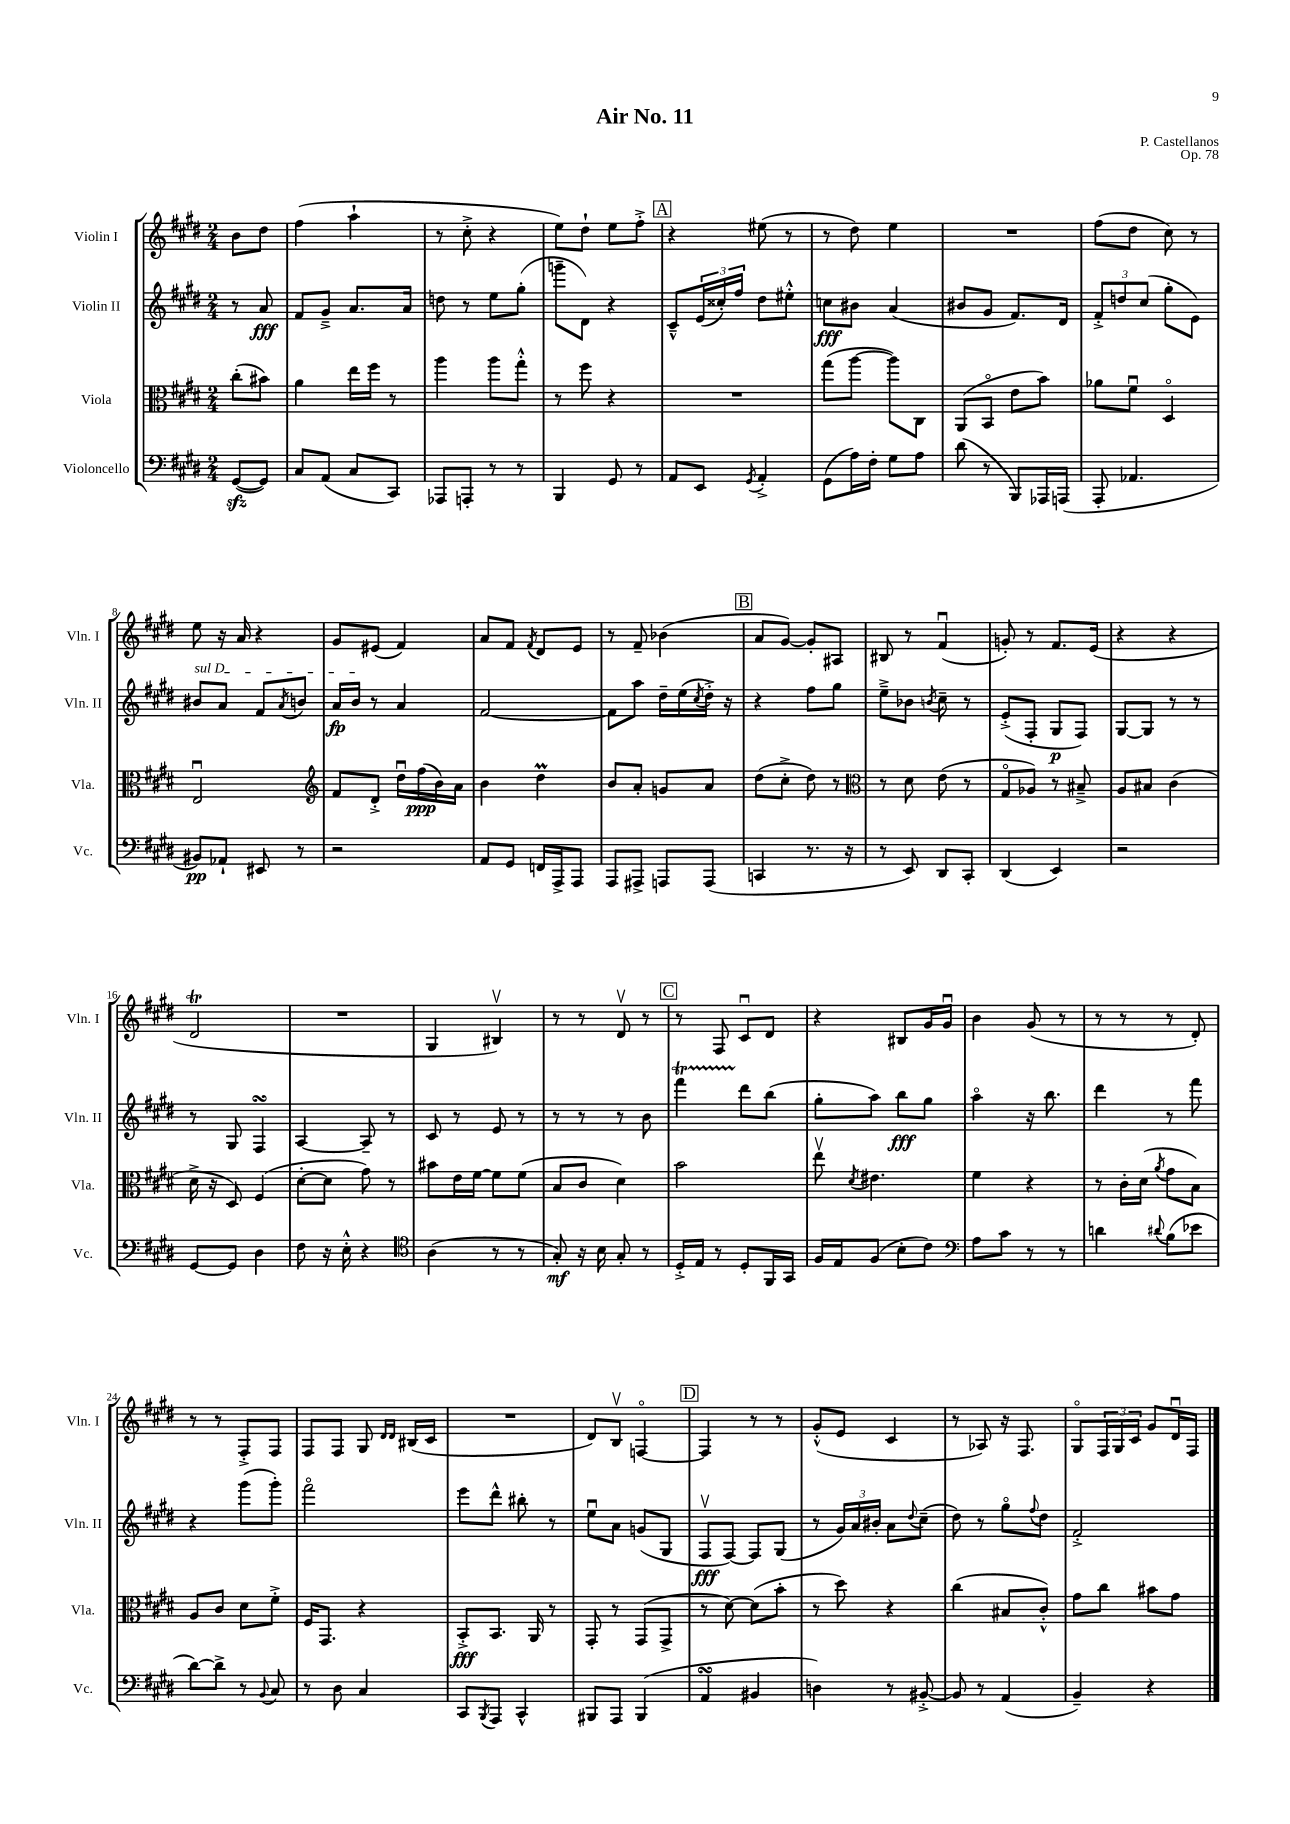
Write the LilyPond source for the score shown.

\header { title = "Air No. 11" composer = "P. Castellanos" opus = "Op. 78" }
<<
\new StaffGroup <<
\new Staff = "s0" \with { instrumentName = "Violin I" shortInstrumentName = "Vln. I" } {
    \clef treble \key e \major \numericTimeSignature \time 2/4 \partial 4
    b'8 dis''8 |
    fis''4( a''4-! |
    r8 cis''8-.-> r4 |
    e''8) dis''8-! e''8 fis''8-.-> |
    \mark \markup { \box "A" } r4 eis''8( r8 |
    r8 dis''8) e''4 |
    R2 |
    fis''8( dis''8 cis''8) r8 |
    e''8 r16 a'16 r4 |
    gis'8 eis'8( fis'4) |
    a'8 fis'8 \acciaccatura { fis'8 } dis'8 e'8 |
    r8 fis'8-- bes'4( |
    \mark \markup { \box "B" } a'8 gis'8~) gis'8-. ais8 |
    bis8 r8 fis'4\downbow( |
    g'8-.) r8 fis'8. e'16( |
    r4 r4 |
    dis'2\trill |
    R2 |
    gis4 bis4\upbow) |
    r8 r8 dis'8\upbow r8 |
    \mark \markup { \box "C" } r8 fis8 cis'8\downbow dis'8 |
    r4 bis8 gis'16 gis'16\downbow |
    b'4 gis'8( r8 |
    r8 r8 r8 dis'8-.) |
    r8 r8 fis8-.-> fis8 |
    fis8 fis8 gis8 \grace { dis'16 dis'16 } bis16( cis'16 |
    R2 |
    dis'8) b8\upbow f4~\flageolet |
    \mark \markup { \box "D" } f4 r8 r8 |
    gis'8-.-^( e'8 cis'4 |
    r8 aes8) r16 fis8. |
    gis8\flageolet \tuplet 3/2 { fis16 gis16 cis'16 } gis'8 dis'16\downbow fis16 \bar "|." |
}
\new Staff = "s1" \with { instrumentName = "Violin II" shortInstrumentName = "Vln. II" } {
    \clef treble \key e \major \numericTimeSignature \time 2/4 \partial 4
    r8 a'8\fff |
    fis'8 gis'8---> a'8. a'16 |
    d''8 r8 e''8 gis''8-.( |
    g'''8-- dis'8) r4 |
    \mark \markup { \box "A" } cis'8---^ \tuplet 3/2 { e'16( cisis''16-.) fis''16 } dis''8 eis''8-.-^ |
    c''8\fff bis'8 a'4( |
    bis'8 gis'8 fis'8.) dis'16 |
    \tuplet 3/2 { fis'8-.-> d''8 cis''8( } gis''8-. e'8) |
    \once \override TextSpanner.bound-details.left.text = \markup { \italic "sul D" } bis'8\startTextSpan a'8 fis'8 \acciaccatura { a'8 } b'8 |
    a'16\fp b'16\stopTextSpan r8 a'4 |
    fis'2~ |
    fis'8 a''8 dis''16-- e''16( \acciaccatura { cis''8 } dis''16-.->) r16 |
    \mark \markup { \box "B" } r4 fis''8 gis''8 |
    e''8---> bes'8 \acciaccatura { b'8 } cis''8-- r8 |
    e'8-.->( fis8-. gis8\p fis8) |
    gis8~ gis8 r8 r8 |
    r8 gis8 fis4\turn |
    a4~ a8-- r8 |
    cis'8 r8 e'8 r8 |
    r8 r8 r8 b'8 |
    \mark \markup { \box "C" } fis'''4\startTrillSpan dis'''8\stopTrillSpan b''8( |
    gis''8-. a''8) b''8\fff gis''8 |
    a''4\flageolet r16 b''8. |
    dis'''4 r8 fis'''8 |
    r4 gis'''8( gis'''8-.) |
    fis'''2\flageolet |
    e'''8 dis'''8-^ bis''8-. r8 |
    e''8\downbow a'8 g'8( gis8 |
    \mark \markup { \box "D" } fis8\upbow\fff fis8~) fis8 gis8( |
    r8 \tuplet 3/2 { gis'16) a'16 bis'16-. } a'8 \appoggiatura { dis''8 } cis''8--( |
    dis''8) r8 gis''8\flageolet \appoggiatura { fis''8 } dis''8 |
    fis'2-.-> \bar "|." |
}
\new Staff = "s2" \with { instrumentName = "Viola" shortInstrumentName = "Vla." } {
    \clef alto \key e \major \numericTimeSignature \time 2/4 \partial 4
    cis''8-.( bis'8) |
    a'4 e''16 fis''16 r8 |
    a''4 a''8 gis''8-.-^ |
    r8 fis''8 r4 |
    \mark \markup { \box "A" } R2 |
    gis''8( a''8~ a''8) cis8 |
    a,8( b,8\flageolet e'8 b'8) |
    aes'8 fis'8\downbow dis4\flageolet |
    e2\downbow |
    \clef treble fis'8 dis'8-.-> dis''16\downbow fis''16\ppp( b'16) a'16 |
    b'4 dis''4\prall |
    b'8 a'8-. g'8 a'8 |
    \mark \markup { \box "B" } dis''8( cis''8-.-> dis''8) r8 |
    \clef alto r8 dis'8 e'8( r8 |
    gis8\flageolet aes8) r8 bis8---> |
    a8 bis8 cis'4( |
    dis'16-> r16 dis8) fis4( |
    dis'8~-. dis'8 gis'8) r8 |
    bis'8 e'16 fis'16~ fis'8 fis'8( |
    b8 cis'8 dis'4) |
    \mark \markup { \box "C" } b'2 |
    e''8\upbow \acciaccatura { dis'8 } eis'4. |
    fis'4 r4 |
    r8 cis'16-. dis'16( \acciaccatura { a'8 } gis'8 b8) |
    a8 cis'8 dis'8 fis'8-.-> |
    fis16 gis,8. r4 |
    b,8-.->\fff b,8. a,16 r8 |
    gis,8-. r8 gis,8( gis,8-> |
    \mark \markup { \box "D" } r8 dis'8~) dis'8( b'8-. |
    r8 dis''8) r4 |
    cis''4( bis8 cis'8-.-^) |
    gis'8 cis''8 bis'8 gis'8 \bar "|." |
}
\new Staff = "s3" \with { instrumentName = "Violoncello" shortInstrumentName = "Vc." } {
    \clef bass \key e \major \numericTimeSignature \time 2/4 \partial 4
    gis,8~\sfz( gis,8) |
    cis8 a,8( cis8 cis,8) |
    aes,,8 a,,8-. r8 r8 |
    b,,4 gis,8 r8 |
    \mark \markup { \box "A" } a,8 e,8 \acciaccatura { gis,8 } a,4-.-> |
    gis,8( a16) fis16-. gis8 a8 |
    dis'8( r8 b,,8) aes,,16 a,,16( |
    a,,8-. aes,4. |
    bis,8\pp) aes,8-! eis,8 r8 |
    r2 |
    a,8 gis,8 f,16 a,,16-> a,,8 |
    a,,8 ais,,8-> a,,8 a,,8( |
    \mark \markup { \box "B" } c,4 r8. r16 |
    r8 e,8) dis,8 cis,8-. |
    dis,4( e,4) |
    r2 |
    gis,8~ gis,8 dis4 |
    fis8 r16 e16-.-^ r4 |
    \clef tenor a4( r8 r8 |
    gis8-.\mf) r16 b16 gis8-. r8 |
    \mark \markup { \box "C" } dis16-.-> e16 r8 dis8-. fis,16 gis,16 |
    fis16 e16 fis8( b8-. cis'8) |
    \clef bass a8 cis'8 r8 r8 |
    d'4 \appoggiatura { dis'8 } b8( ees'8 |
    dis'8~) dis'8-> r8 \appoggiatura { b,8 } cis8 |
    r8 dis8 cis4 |
    cis,8 \acciaccatura { b,,8 } a,,8 cis,4-^ |
    bis,,8 a,,8 bis,,4( |
    \mark \markup { \box "D" } a,4\turn bis,4 |
    d4) r8 bis,8~-.-> |
    bis,8 r8 a,4( |
    b,4--) r4 \bar "|." |
}
>>
>>
